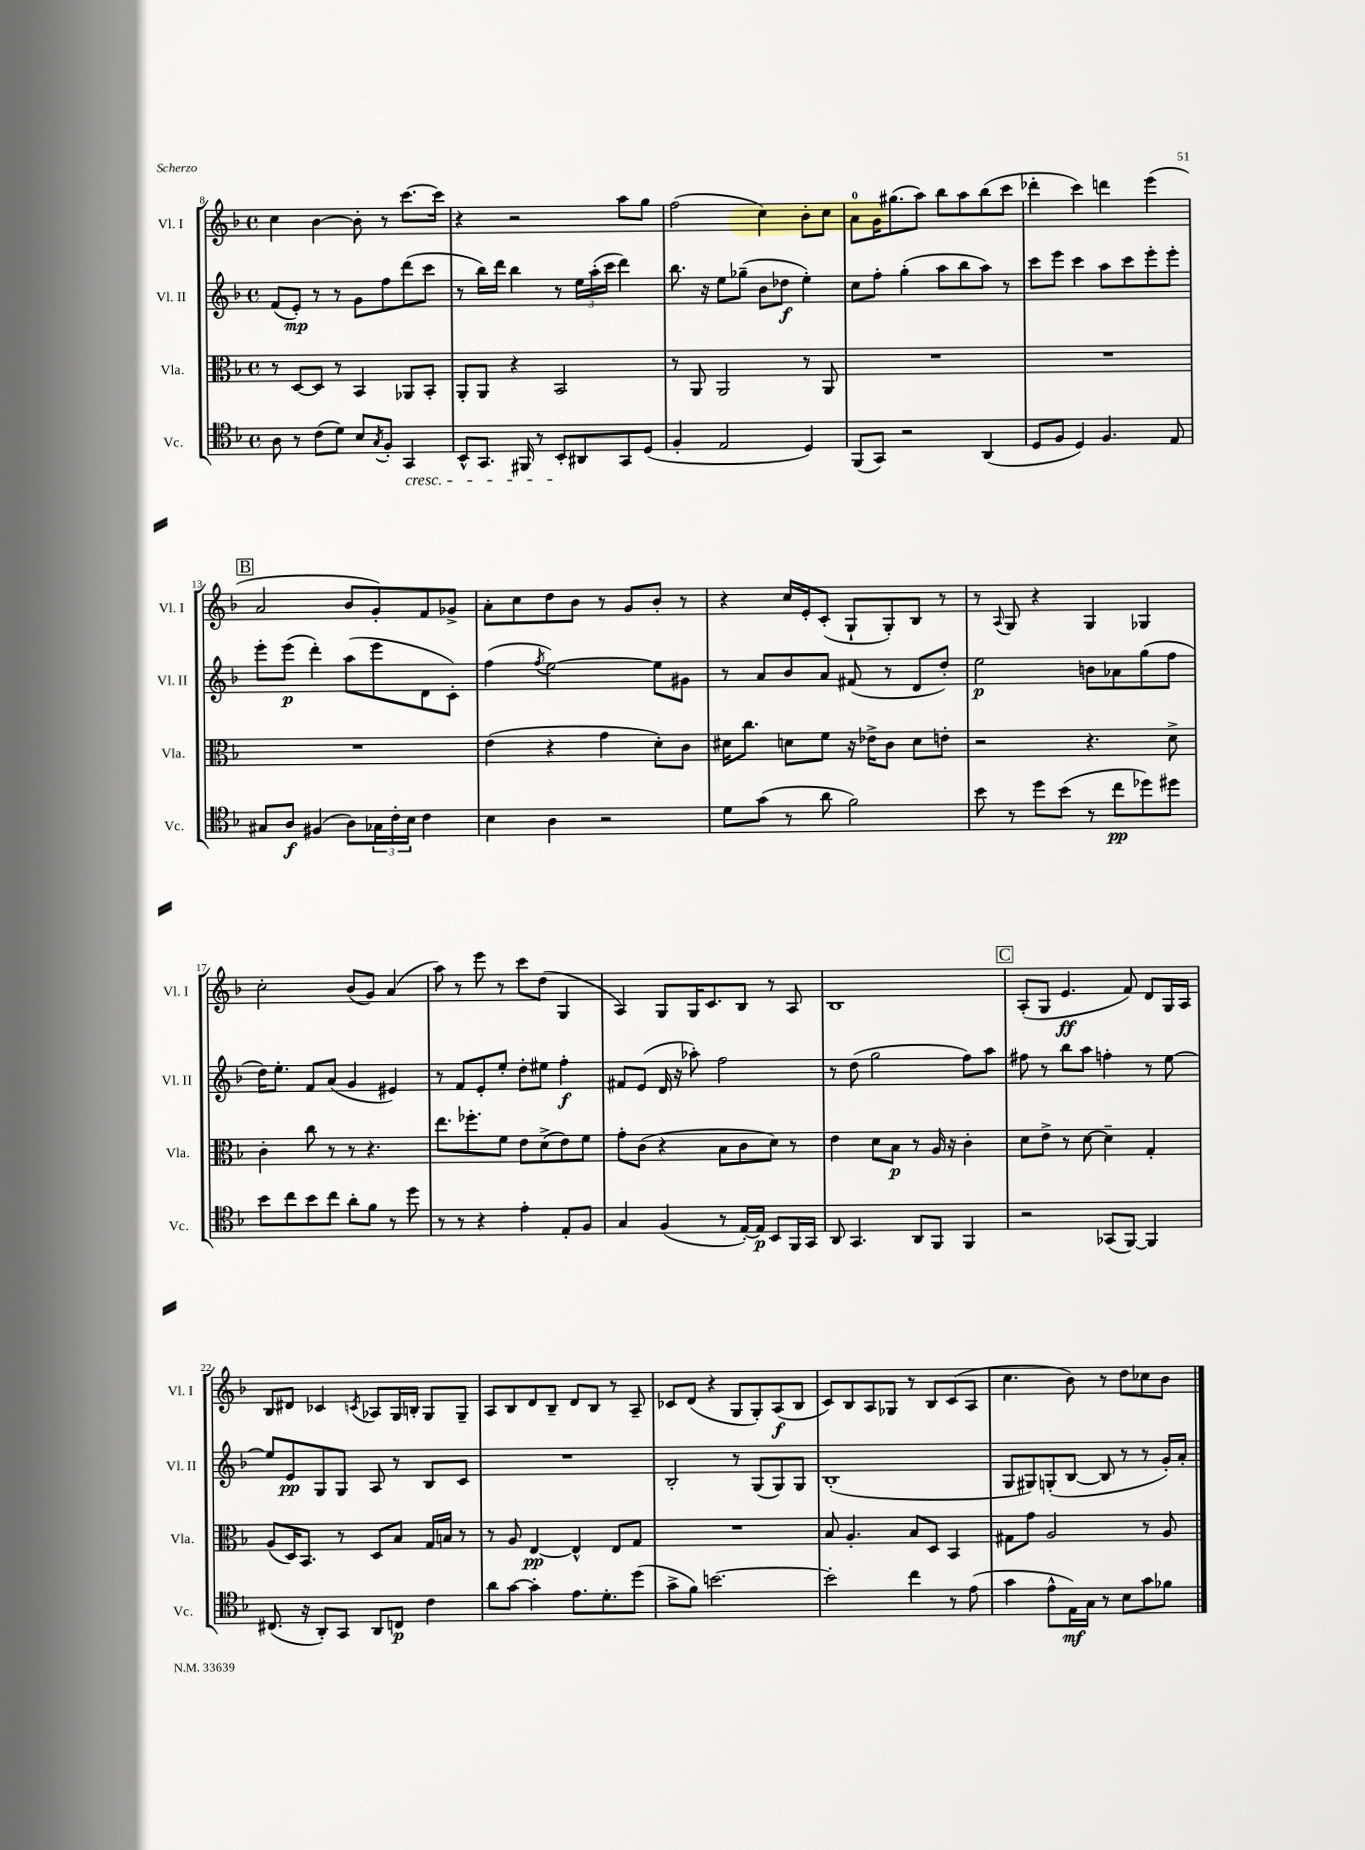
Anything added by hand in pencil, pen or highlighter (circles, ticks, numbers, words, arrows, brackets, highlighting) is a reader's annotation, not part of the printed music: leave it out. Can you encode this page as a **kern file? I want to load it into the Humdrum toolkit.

**kern	**kern	**kern	**kern
*staff4	*staff3	*staff2	*staff1
*clefC4	*clefC3	*clefG2	*clefG2
*k[b-]	*k[b-]	*k[b-]	*k[b-]
*M4/4	*M4/4	*M4/4	*M4/4
*met(c)	*met(c)	*met(c)	*met(c)
8A	8r	(8f	4cc
8r	[8D	8e')	.
(8c	8D]	8r	[4b-
8d)	8r	8r	.
8B-	4BB-	8g	8b-']
8qG	.	.	.
8F'	.	8ff	8r
4GG	8AA-	(8ddd	[8.ccc
.	8BB-'	8ccc	.
.	.	.	16ccc]
=	=	=	=
8BB-^^	8AA'	8r	4r
8.GG	8AA	16bb-)	.
.	.	16ddd	.
.	4r	4bb-	2r
16FF#	.	.	.
8r	.	.	.
8BB-'	2BB-	8r	.
8AA#	.	24ee	.
.	.	(24aa'	.
.	.	24ccc	.
8GG	.	4ddd)	8aa
(8D	.	.	8gg
=	=	=	=
4F'	8r	8.bb-	(2ff
.	8AA	.	.
.	.	16r	.
2E	2AA	8ee	.
.	.	(8gg-~	.
.	.	8b-	4cc)
.	.	8dd-	.
4D)	8r	4ee')	8b-'
.	8AA	.	8cc
=	=	=	=
(8FF	1r	8cc	8a
8GG)	.	8ff'	16g
.	.	.	(8.gg#
2r	.	(4gg'	.
.	.	.	8aa)
.	.	8aa	8bb-
.	.	8bb-	8aa
(4AA	.	8aa)	(8bb-
.	.	8r	8ccc
=	=	=	=
8D	1r	8ccc	4ddd-'
8F	.	8eee	.
4D)	.	4ccc	4ccc)
4.F	.	8aa	4ddd
.	.	8ccc	.
.	.	8eee'	(4eee
8E	.	8eee'	.
=	=	=	=
8G#	1r	8eee'	2a
8A	.	(8eee	.
(4F#	.	4ddd')	.
8A)	.	(8aa	8b-
24G-	.	8eee	8g')
24c'	.	.	.
24B-	.	.	.
4c	.	8d	8f
.	.	8c')	8g-^
=	=	=	=
4B-	(4e	(4ff	8a'
.	.	.	8cc
.	.	8qff	.
4A	4r	[2ee)	8dd
.	.	.	8b-
2r	4g	.	8r
.	.	.	8g
.	8d')	8ee]	8b-'
.	8c	8g#	8r
=	=	=	=
8d	16d#	8r	4r
.	8.cc	.	.
(8g	.	8a	.
8r	8d	8b-	16cc
.	.	.	16e'
8a	8f	8a	(8c'
2f)	16r	(8f#	8G`
.	16e-^	.	.
.	8c	8r	8G')
.	8d	8d	8B-
.	8e'	8dd')	8r
=	=	=	=
8b-	2r	2ee	8r
.	.	.	8qqA
8r	.	.	8G
8dd	.	.	4r
(8b-	.	.	.
8r	4.r	8b	4G
8cc	.	8a-	.
8dd-)	.	(8gg	4G-
8dd#	8d^	8ff	.
=	=	=	=
8b-	4c'	16dd)	2cc'
.	.	8.ee'	.
8cc	.	.	.
8b-	8cc	8f	.
8cc	8r	(8a	.
8a'	8r	4g	(8b-
8f	4.r	.	8g)
8r	.	4e#)	(4a
8dd	.	.	.
=	=	=	=
8r	8.ee	8r	8aa)
8r	.	8f	8r
.	8.ff-'	.	.
4r	.	8e'	8eee
.	8f	8ee'	8r
4e'	8e	8dd'	8ccc
.	(8d^	8ee#	(8dd
8E'	8e)	4ff'	4G
8F	8f	.	.
=	=	=	=
4G	8g'	8f#	4A)
.	(8c	(8e	.
(4F	4r	16d	8G
.	.	16r	.
.	.	8aa-')	16G
.	.	.	8.c
8r	8B-	2ff	.
[16E')	8c	.	8B-
16E]	.	.	.
8BB-	8d)	.	8r
16FF	8r	.	8A
16GG	.	.	.
=	=	=	=
8AA	4e	8r	1B-
4.GG	.	(8dd	.
.	8d	2gg	.
.	8B-	.	.
8AA	8r	.	.
8FF	16A	.	.
.	16r	.	.
4FF	4c'	8ff)	.
.	.	8aa	.
=	=	=	=
2r	8d	8ff#	(8A'
.	8e^	8r	8G
.	8r	8bb-	4.e
.	[8d	8aa	.
(8GG-	4d~]	4ff'	.
[8FF)	.	.	8f)
4FF]	4G'	8r	8d
.	.	[8ee	16G
.	.	.	16A
=	=	=	=
(8.C#	(8A	8ee]	8B-
.	16D)	8e	8d#
16r	8.BB-	.	.
8AA')	.	8G	4c-
8GG	8r	8G	.
.	.	.	8qc
8AA	8D	8A	8A-
8C	8B-	8r	16G
.	.	.	16B'
4c	16G	8B-	8G
.	16B	.	.
.	8r	8c	8G~
=	=	=	=
8a	8r	1r	8A
[8g	8A	.	8B-
4g']	[4E	.	8d
.	.	.	8B-~
8.e	4E^^]	.	8d
.	.	.	8B-
8.d'	.	.	.
.	8E	.	8r
(8dd	8G	.	8A~
=	=	=	=
8g^	1r	2B-'	8c-
8f)	.	.	(8d
[2.b	.	.	4r
.	.	8r	8G
.	.	(8G	8G')
.	.	8G)	(8A
.	.	8G	8B-
=	=	=	=
2b']	8B-	(1B-'	8c)
.	4.A'	.	8B-
.	.	.	8A
.	.	.	8G-
4cc	8B-	.	8r
.	8D	.	8B-
8r	4BB-	.	(8c
(8e	.	.	8A
=	=	=	=
4g	8G#	8G	4.cc
.	8g	8G#)	.
8e^^	2A	(8G'	.
16E)	.	[8B-	8b-)
16G	.	.	.
8r	.	8B-]	8r
8B-	.	8r	8dd
8g	8r	8r	8cc-
8f-	8A	16g')	8b-
.	.	16a'	.
==	==	==	==
*-	*-	*-	*-
